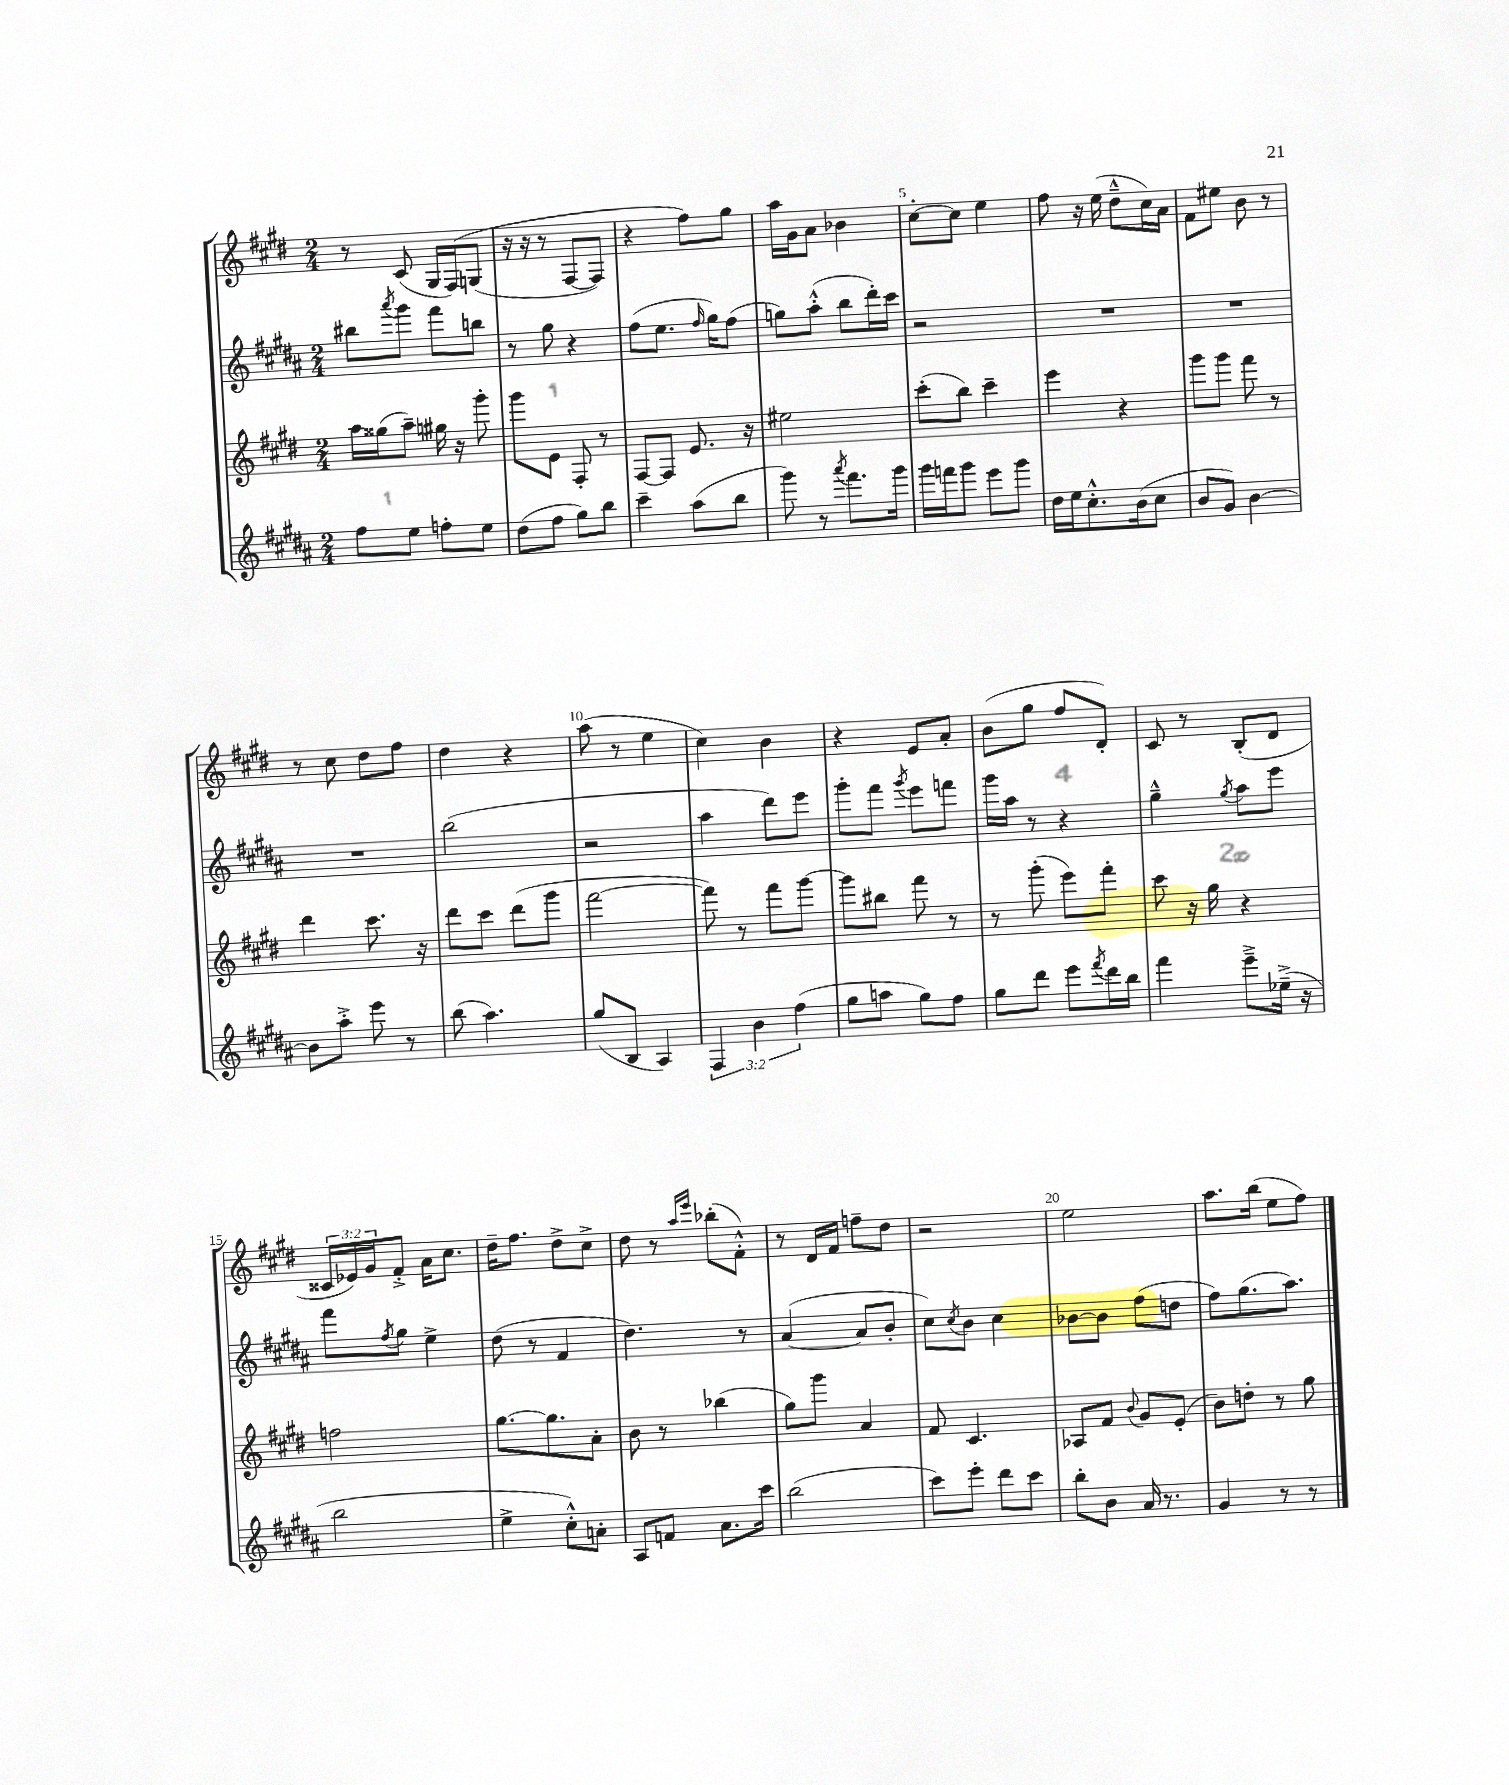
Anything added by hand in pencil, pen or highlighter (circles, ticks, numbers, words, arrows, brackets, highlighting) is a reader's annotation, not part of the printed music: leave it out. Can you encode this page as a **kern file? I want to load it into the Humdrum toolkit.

**kern	**kern	**kern	**kern
*staff4	*staff3	*staff2	*staff1
*clefG2	*clefG2	*clefG2	*clefG2
*k[f#c#g#d#a#]	*k[f#c#g#d#]	*k[f#c#g#d#a#]	*k[f#c#g#d#]
*M2/4	*M2/4	*M2/4	*M2/4
8ff#\L	16aa\LL	8bb#\L	8r
.	(16gg##\J	.	.
.	.	8qaaa#/	.
8ee\J	8aa~\J)	8ggg#\J	(8c#/
8ff'\L	16gg#\	8fff#\L	16G#/LL
.	16r	.	&(16F#/J)
8ee\J	8ggg#'\	8bb\J	(8G/J
=	=	=	=
(8dd#\L	8ggg#\L	8r	16r
.	.	.	16r
8ff#\J	8e\J	8gg#\	8r
8gg#\L)	8F#'/	4r	[8F#/L
8bb\J	8r	.	8F#/]J)
=	=	=	=
4ccc#~\	[8F#/L	(8ff#\L	4r
.	8F#/]J	8.ee\J	.
(8aa#\L	8.e/	.	8ff#\L&)
.	.	16qqff#/	.
.	.	16gg#\LK)	.
8bb\J	.	(8ff#\J	8gg#\J
.	16r	.	.
=	=	=	=
8ggg#\)	2ee#\	8gg\L)	16aa\LL
.	.	.	16g#\J
8r	.	(8aa#'^^\J	8a\J
8qaaa#/	.	.	.
8.fff#\L	.	8bb\L	4b-\
.	.	16ddd#'\L)	.
16ggg#\Jk	.	16ccc#\JJ	.
=	=	=	=
16ggg#\LL	(8ccc#'\L	2r	[8cc#'\L
16fff\J	.	.	.
8ggg#\J	8bb\J)	.	8cc#\]J
8eee\L	4ccc#~\	.	4ee\
8ggg#\J	.	.	.
=	=	=	=
16dd#\LL	4eee\	2r	8ff#\
16ee\J	.	.	.
8.cc#'^^\	.	.	16r
.	.	.	(16ee\
.	4r	.	8dd#~^^\L
(16b\k	.	.	.
8cc#\J	.	.	16cc#\L)
.	.	.	16a\JJ
=	=	=	=
8b/L	8ggg#\L	2r	8f#\L
8g#/J)	8ggg#\J	.	8ee#\J
[4b\	8fff#\	.	8b\
.	8r	.	8r
=	=	=	=
8b\]L	4ddd#\	2r	8r
8aa#'^\J	.	.	8cc#\
8eee\	8.ccc#\	.	8dd#\L
8r	.	.	8ff#\J
.	16r	.	.
=	=	=	=
(8bb\	8ddd#\L	(2bb\	4dd#\
4.aa#\)	8ccc#\J	.	.
.	(8ddd#\L	.	4r
.	8ggg#\J	.	.
=	=	=	=
(8gg#/L	[2fff#\	2r	(8aa\
8B/J	.	.	8r
4A#/)	.	.	4ee\
=	=	=	=
6F#/	8fff#\])	4aa#\	4cc#\)
.	8r	.	.
6b\	.	.	.
.	8fff#\L	8ddd#\L)	4b\
(6ff#\	.	.	.
.	[8ggg#\J	8eee\J	.
=	=	=	=
8gg#\L	8ggg#\]L	8ggg#'\L	4r
8aa\J	8bb#\J	8fff#\J	.
.	.	8qggg#/	.
8gg#\L)	8fff#\	8eee\L	8e/L
8ff#\J	8r	8fff\J	8a'/J
=	=	=	=
8gg#\L	8r	16ggg#\LL	(8b\L
.	.	16aa#\JJ	.
8ddd#\J	(8ggg#'\	8r	8gg#\J
8eee\L	8eee\L)	4r	8ff#/L
8qfff#/	.	.	.
16ddd#\L	8fff#'\J	.	8d#'/J)
16bb\JJ	.	.	.
=	=	=	=
4fff#\	8ccc#\	4gg#~^^\	8c#/
.	16r	.	8r
.	16gg#\	.	.
.	.	8qgg#/	.
8eee~^\L	4r	8aa#\L	(8B'/L
(16ee-~^\Jk	.	8eee\J	8d#/J
16r	.	.	.
=	=	=	=
2bb\	2ff\	8fff#\L	24c##/LL
.	.	.	24e-/)
.	.	.	24g#/J
.	.	8qff#/	.
.	.	8gg#\J	8f#'^/J
.	.	4ee^\	16a\LK
.	.	.	8.cc#\J
=	=	=	=
4ee^\	[8.gg#\L	(8dd#\	16dd#~\LK
.	.	.	8.ff#\J
.	.	8r	.
.	8.gg#\]	.	.
8cc#'^^\L)	.	4f#/	8dd#^\L
8a'\J	8a'\J	.	8cc#^\J
=	=	=	=
8A#/L	8b\	4.dd#\)	8dd#\
8f/J	8r	.	8r
.	.	.	16qqaa/LL
.	.	.	16qqeee/JJ
8.a#\L	(4bb-\	.	(8bb-'\L
.	.	8r	8f#'^^\J)
16ccc#\Jk	.	.	.
=	=	=	=
(2bb\	8gg#\L)	([4a#/	8r
.	8ggg#\J	.	16d#/LL
.	.	.	16f#/JJ
.	4a/	8a#/]L	8ff~\L
.	.	8b'/J	8dd#\J
=	=	=	=
8ccc#\L)	8f#/	8cc#\L)	2r
.	.	8qcc#/	.
8eee'\J	4.c#/	8b\J	.
8ddd#\L	.	4cc#\	.
8ccc#\J	.	.	.
=	=	=	=
8bb'\L	8A-/L	[8b-\L	2ee\
8b\J	8f#/J	8b-\]J	.
.	8qqb/	.	.
16a#/	8g#/L	(8ff#\L	.
8.r	.	.	.
.	(8e'/J	8dd\J	.
=	=	=	=
4g#/	8b\L)	8ff#\L)	8.aa\L
.	8dd'\J	(8.gg#\	.
.	.	.	(16bb\Jk
8r	8r	.	8ee\L
.	.	8.aa#\J)	.
8r	8gg#\	.	8ff#\J)
==	==	==	==
*-	*-	*-	*-
